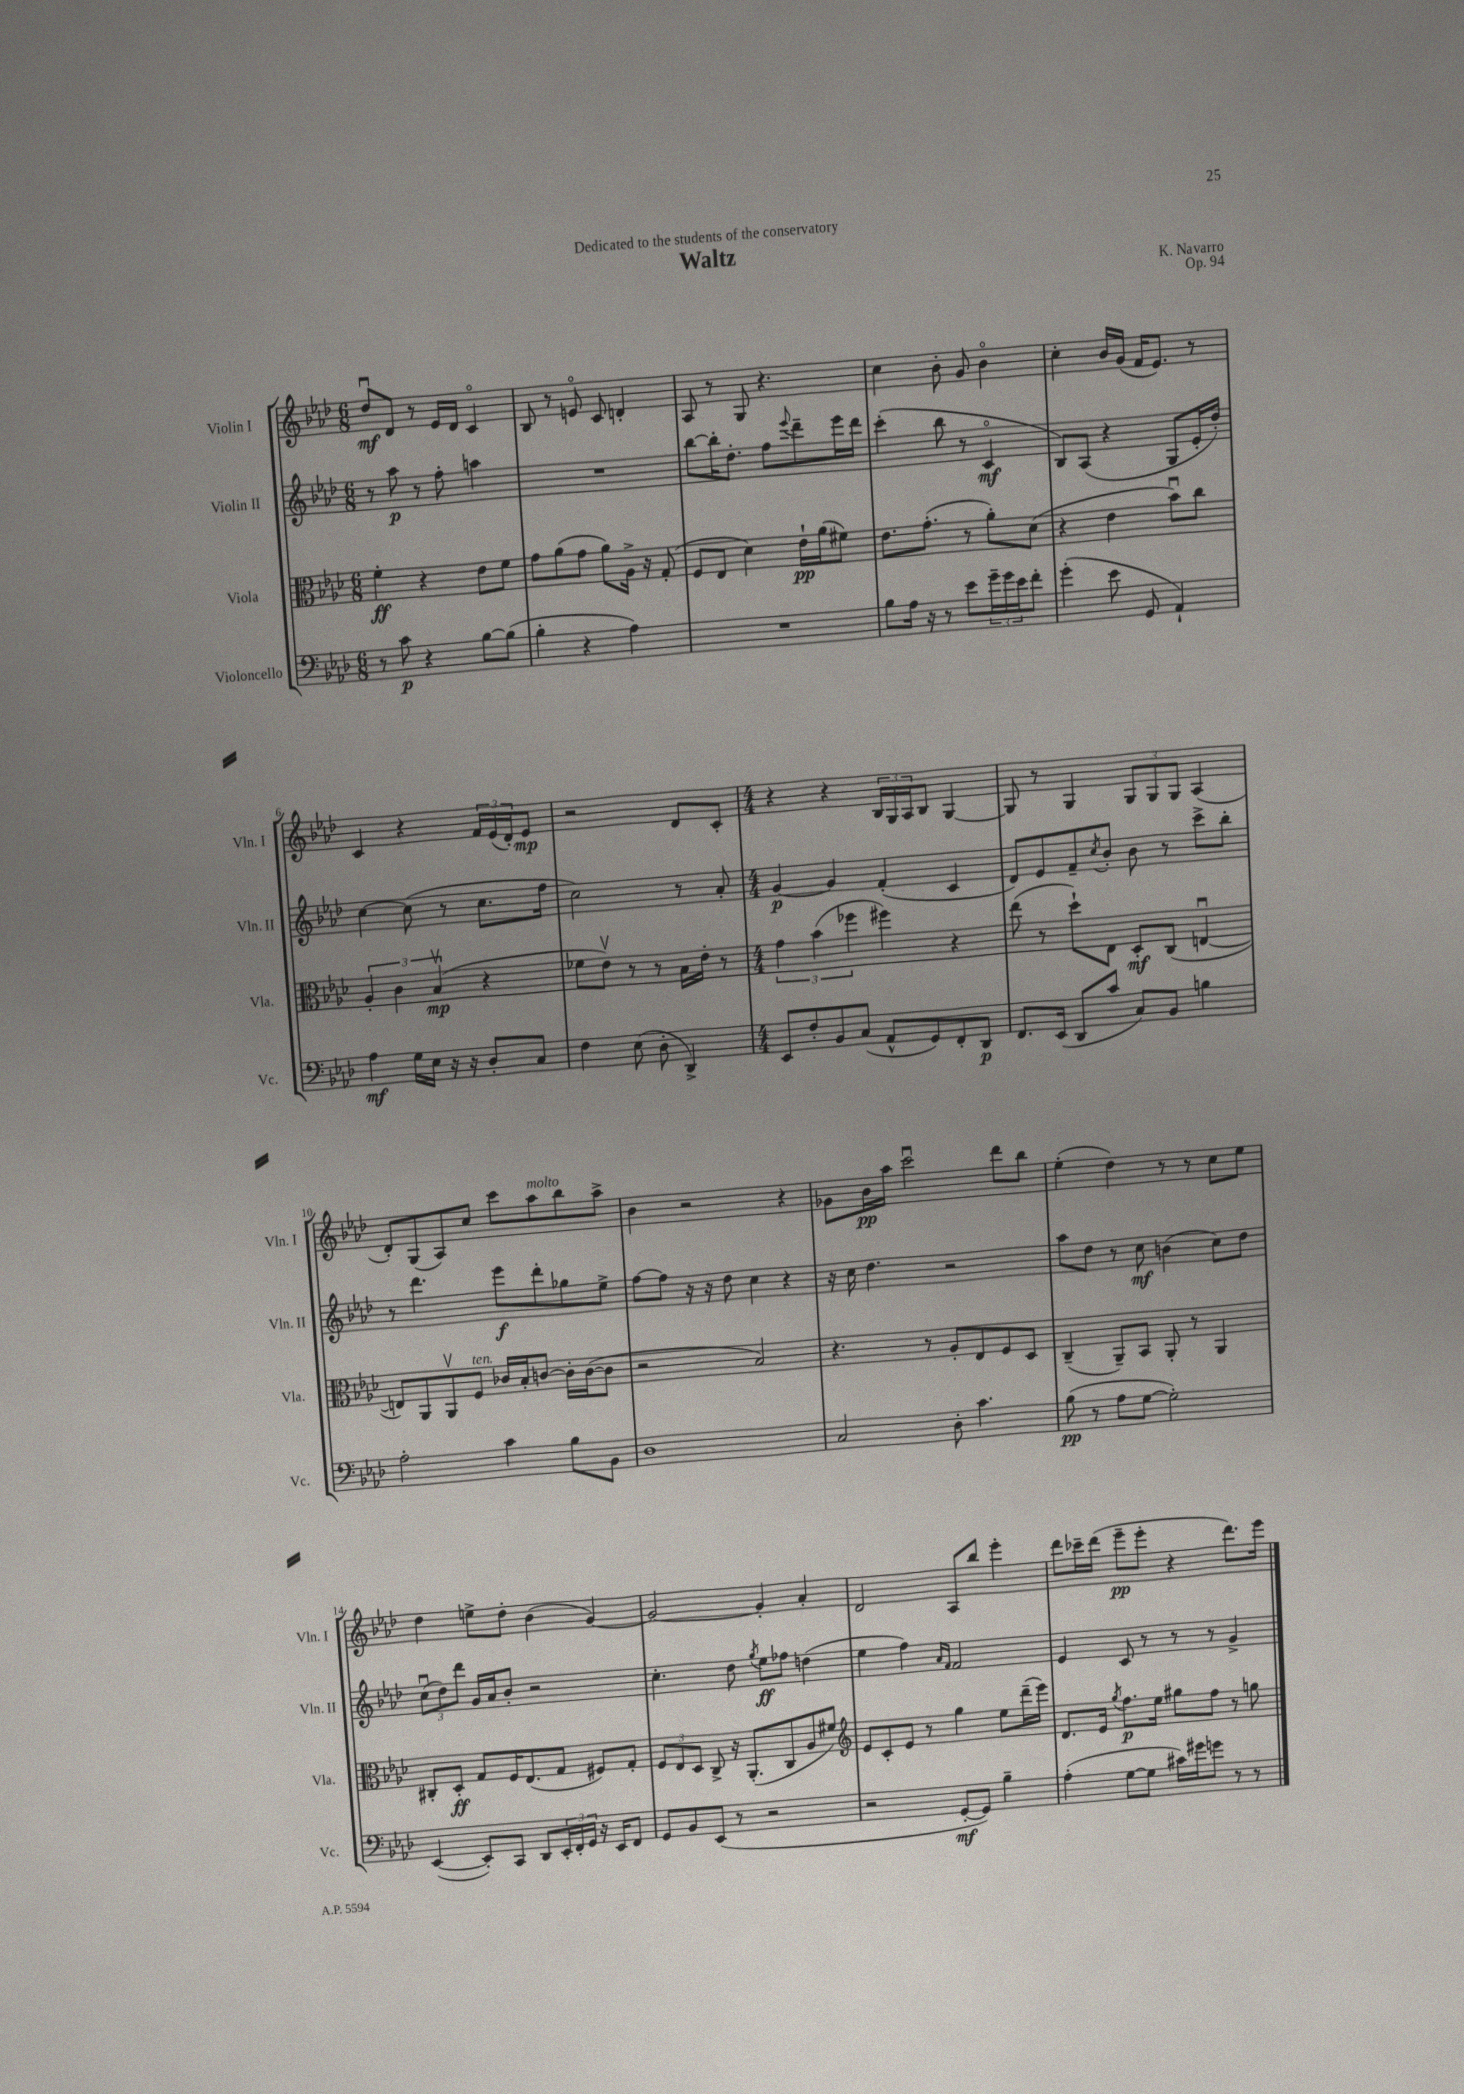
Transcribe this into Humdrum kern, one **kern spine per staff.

**kern	**dynam	**kern	**dynam	**kern	**dynam	**kern	**dynam
*part4	*part4	*part3	*part3	*part2	*part2	*part1	*part1
*staff4	*staff4	*staff3	*staff3	*staff2	*staff2	*staff1	*staff1
*I"Violoncello	*	*I"Viola	*	*I"Violin II	*	*I"Violin I	*
*I'Vc.	*	*I'Vla.	*	*I'Vln. II	*	*I'Vln. I	*
*clefF4	*	*clefC3	*	*clefG2	*	*clefG2	*
*k[b-e-a-d-]	*	*k[b-e-a-d-]	*	*k[b-e-a-d-]	*	*k[b-e-a-d-]	*
*M6/8	*	*M6/8	*	*M6/8	*	*M6/8	*
=1	=1	=1	=1	=1	=1	=1	=1
8r	.	4f'\	ff	8r	.	8dd-u/L	mf
8c\	p	.	.	8aa-\	p	8d-/J	.
4r	.	4r	.	8r	.	8r	.
.	.	.	.	8ff'\	.	16e-/LL	.
.	.	.	.	.	.	16d-/JJ	.
[8B-\L	.	8e-\L	.	4aan\	.	4c/	.
(8B-\J]	.	8f\J	.	.	.	.	.
=2	=2	=2	=2	=2	=2	=2	=2
4B-'\	.	8g\L	.	2.r	.	8B-/	.
.	.	(8a-\	.	.	.	8r	.
4r	.	8g\J	.	.	.	8en/	.
.	.	8a-\L)	.	.	.	8c/	.
4A-\)	.	16A-^\Jk	.	.	.	4dn'/	.
.	.	16r	.	.	.	.	.
.	.	(8G'/	.	.	.	.	.
=3	=3	=3	=3	=3	=3	=3	=3
2.r	.	8F/L	.	[8bb-\L	.	8A-/	.
.	.	8E-/J	.	16bb-'\K]	.	8r	.
.	.	.	.	8.dd-'\J	.	.	.
.	.	4d-\)	.	.	.	8G/	.
.	.	.	.	8ff\L	.	4.r	.
.	.	.	.	8qqeee-/	.	.	.
.	.	16e-`\LL	pp	8ddd-~\	.	.	.
.	.	(16a-\J	.	.	.	.	.
.	.	8f#X\J)	.	16eee-\L	.	.	.
.	.	.	.	16ddd-\JJ	.	.	.
=4	=4	=4	=4	=4	=4	=4	=4
8B-\L	.	8.e-\L	.	(4ccc'\	.	4cc\	.
16A-\Jk	.	.	.	.	.	.	.
16r	.	(8.g'\J	.	.	.	.	.
8r	.	.	.	8bb-\	.	8b-'\	.
8e-\L	.	8r	.	8r	.	8g/	.
24g~\L	.	8a-'\L)	.	4c/	mf	4b-\	.
24g\	.	.	.	.	.	.	.
24e-\J	.	.	.	.	.	.	.
8f'\J	.	(8d-\J	.	.	.	.	.
=5	=5	=5	=5	=5	=5	=5	=5
(4g'\	.	4r	.	8B-/L)	.	4cc'\	.
.	.	.	.	(8A-/J	.	.	.
8e-\	.	4e-\	.	4r	.	16b-/LL	.
.	.	.	.	.	.	(16g/JJ	.
8GG/	.	.	.	.	.	16f/KL	.
.	.	.	.	.	.	8.e-/J)	.
4AA-`/)	.	8b-u\L)	.	8G/L	.	.	.
.	.	8cc\J	.	16e-'/L	.	8r	.
.	.	.	.	16dd-'/JJ)	.	.	.
!!LO:LB:g=z
=6	=6	=6	=6	=6	=6	=6	=6
4A-\	mf	6A-'/	.	[4cc\	.	4c/	.
.	.	6c\	.	.	.	.	.
16G\LL	.	.	.	(8cc\]	.	4r	.
16E-\JJ	.	.	.	.	.	.	.
.	.	(6B-v/	mp	.	.	.	.
16r	.	.	.	8r	.	.	.
16r	.	.	.	.	.	.	.
8D-'/L	.	4r	.	8.cc\L	.	24f/LL	.
.	.	.	.	.	.	(24e-/	.
.	.	.	.	.	.	24d-'/J)	.
8C/J	.	.	.	.	.	8e-/J	mp
.	.	.	.	16ff\Jk	.	.	.
=7	=7	=7	=7	=7	=7	=7	=7
4F\	.	8f-X\L	.	2cc\)	.	2r	.
.	.	8e-v\J)	.	.	.	.	.
(8E-\	.	8r	.	.	.	.	.
8D-'\	.	8r	.	.	.	.	.
4DD-^/)	.	16B-\LL	.	8r	.	8d-/L	.
.	.	16e-'\JJ	.	.	.	.	.
.	.	8r	.	8a-'/	.	8c'/J	.
=8	=8	=8	=8	=8	=8	=8	=8
*M4/4	*	*M4/4	*	*M4/4	*	*M4/4	*
8EE-/L	.	6g\	.	[4g/	p	4r	.
8F'/	.	.	.	.	.	.	.
.	.	(6b-\	.	.	.	.	.
8BB-/	.	.	.	4g/]	.	4r	.
.	.	6ff-X\	.	.	.	.	.
(8C/J	.	.	.	.	.	.	.
8AA-^^/L	.	4ff#X\)	.	(4f'/	.	24B-/LL	.
.	.	.	.	.	.	24G/	.
.	.	.	.	.	.	24A-/J	.
8GG/)	.	.	.	.	.	8B-/J	.
8FF'/	.	4r	.	4c/	.	[4G/	.
8DD-/J	p	.	.	.	.	.	.
=9	=9	=9	=9	=9	=9	=9	=9
8.FF/L	.	(8ee-\	.	8d-/L)	.	8G/]	.
.	.	8r	.	8e-/	.	8r	.
(16EE-/Jk	.	.	.	.	.	.	.
8DD-/L	.	8dd-`\L)	.	8f~/	.	4G/	.
.	.	.	.	8qcc/	.	.	.
8c/J	.	8E-\J	.	8b-'/J	.	.	.
8C/L)	.	8D-'/L	mf	8b-\	.	12G/L	.
.	.	.	.	.	.	12G/	.
8BB-/J	.	(8C/J	.	8r	.	.	.
.	.	.	.	.	.	12G/J	.
4Bn\	.	[4Enu/	.	8ccc^\L	.	(4A-/	.
.	.	.	.	8bb-'\J	.	.	.
!!LO:LB:g=z
=10	=10	=10	=10	=10	=10	=10	=10
2A-'\	.	8En/L])	.	8r	.	8d-'/L)	.
.	.	8AA-/	.	4.ddd-\	.	(8G/	.
.	.	8AA-v/	.	.	.	8A-/)	.
!	!	!LO:TX:a:i:t=ten.	!	!	!	!	!
.	.	8F/J	.	.	.	8cc/J	.
4c\	.	16c-X/LL	.	8eee-\L	f	8ccc\L	.
.	.	16B-'/J	.	.	.	.	.
!	!	!	!	!	!	!LO:TX:a:i:t=molto	!
.	.	[8cn/J	.	8ddd-'\	.	8aa-\	.
8B-\L	.	16c'\LL]	.	8gg-X\	.	8bb-\	.
.	.	([16c\J	.	.	.	.	.
8BB-\J	.	8c\J]	.	8ee-^\J	.	8aa-^\J	.
=11	=11	=11	=11	=11	=11	=11	=11
1D-	.	2r	.	[8ff\L	.	4b-\	.
.	.	.	.	8ff\J]	.	.	.
.	.	.	.	16r	.	2r	.
.	.	.	.	16r	.	.	.
.	.	.	.	8dd-\	.	.	.
.	.	2B-/)	.	4cc\	.	.	.
.	.	.	.	4r	.	4r	.
=12	=12	=12	=12	=12	=12	=12	=12
2C/	.	4.r	.	16r	.	8g-X\L	.
.	.	.	.	16cc\	.	.	.
.	.	.	.	4.dd-\	.	16b-\L	pp
.	.	.	.	.	.	16aa-\JJ	.
.	.	.	.	.	.	2cccu\	.
.	.	8r	.	.	.	.	.
8D-'\	.	8A-'/L	.	2r	.	.	.
4.c\	.	8E-/	.	.	.	.	.
.	.	8F/	.	.	.	8ddd-\L	.
.	.	8D-/J	.	.	.	8bb-\J	.
=13	=13	=13	=13	=13	=13	=13	=13
(8B-\	pp	(4C~/	.	8aa-\L	.	(4ee-'\	.
8r	.	.	.	8dd-\J	.	.	.
8A-\L	.	8AA-~/L)	.	8r	.	4dd-\)	.
[8G\J	.	8BB-/J	.	8cc\	mf	.	.
2G'\])	.	8AA-'/	.	(4bn\	.	8r	.
.	.	8r	.	.	.	8r	.
.	.	4AA-/	.	8cc\L)	.	8cc\L	.
.	.	.	.	8dd-\J	.	8ee-\J	.
!!LO:LB:g=z
=14	=14	=14	=14	=14	=14	=14	=14
([4EE-/	.	8C#X'/L	.	(12ccu\L	.	4dd-\	.
.	.	.	.	12dd-\)	.	.	.
.	.	8D-'/J	ff	.	.	.	.
.	.	.	.	12ddd-\J	.	.	.
8EE-'/L])	.	8G/L	.	16g/LL	.	8een^\L	.
.	.	.	.	16a-/J	.	.	.
8CC/J	.	16F/K	.	8b-'/J	.	8dd-'\J	.
.	.	(8.E-/	.	.	.	.	.
8DD-/L	.	.	.	2r	.	(4b-\	.
24EE-'/L	.	8G/J	.	.	.	.	.
24FF'/	.	.	.	.	.	.	.
24GG/JJ	.	.	.	.	.	.	.
16r	.	8F#X/L)	.	.	.	[4g/)	.
16EE-/KL	.	.	.	.	.	.	.
8FF/J	.	8G'/J	.	.	.	.	.
=15	=15	=15	=15	=15	=15	=15	=15
8GG/L	.	12F/L	.	4.cc'\	.	2g/_	.
.	.	12E-/	.	.	.	.	.
8BB-/	.	.	.	.	.	.	.
.	.	12D-/J	.	.	.	.	.
(8EE-/J	.	8C^/	.	.	.	.	.
8r	.	16r	.	8dd-\	.	.	.
.	.	(8.AA-'/L	.	.	.	.	.
.	.	.	.	8qgg/	.	.	.
2r	.	.	.	8ee-\L	ff	4g'/]	.
.	.	8C/	.	8ff-X\J	.	.	.
.	.	8A-/	.	(4ddn\	.	4a-'/	.
.	.	8f#X/J)	.	.	.	.	.
=16	=16	=16	=16	=16	=16	=16	=16
*	*	*clefG2	*	*	*	*	*
2r	.	8e-/L	.	4ee-\	.	2d-/	.
.	.	8c'/	.	.	.	.	.
.	.	8e-/J	.	4ff\)	.	.	.
.	.	8r	.	.	.	.	.
.	.	.	.	16qqa-/LL	.	.	.
.	.	.	.	16qqf/JJ	.	.	.
[8GG'/L	mf	4gg\	.	2f/	.	8A-/L	.
8GG/J])	.	.	.	.	.	8bb-/J	.
4B-~\	.	8ee-\L	.	.	.	4eee-'\	.
.	.	(16ddd-~\L	.	.	.	.	.
.	.	16eee-\JJ)	.	.	.	.	.
=17	=17	=17	=17	=17	=17	=17	=17
(4A-'\	.	8.d-/L	.	4e-/	.	8ddd-\L	.
.	.	.	.	.	.	16ccc-X~\L	.
.	.	16e-/Jk	.	.	.	(16ddd-\JJ	.
.	.	8qgg/	.	.	.	.	.
[8G\L	.	8.ff\L	p	8c/	.	8eee-~\L	pp
8G\J]	.	.	.	8r	.	8eee-'\J	.
.	.	16ee-\Jk	.	.	.	.	.
16c#X\LL)	.	8gg#X\L	.	8r	.	4r	.
16g#X\J	.	.	.	.	.	.	.
8gn\J	.	8ff\J	.	8r	.	.	.
8r	.	8r	.	4g^/	.	8.ddd-\L)	.
8r	.	8ggn\	.	.	.	.	.
.	.	.	.	.	.	16eee-\Jk	.
==	==	==	==	==	==	==	==
*-	*-	*-	*-	*-	*-	*-	*-
